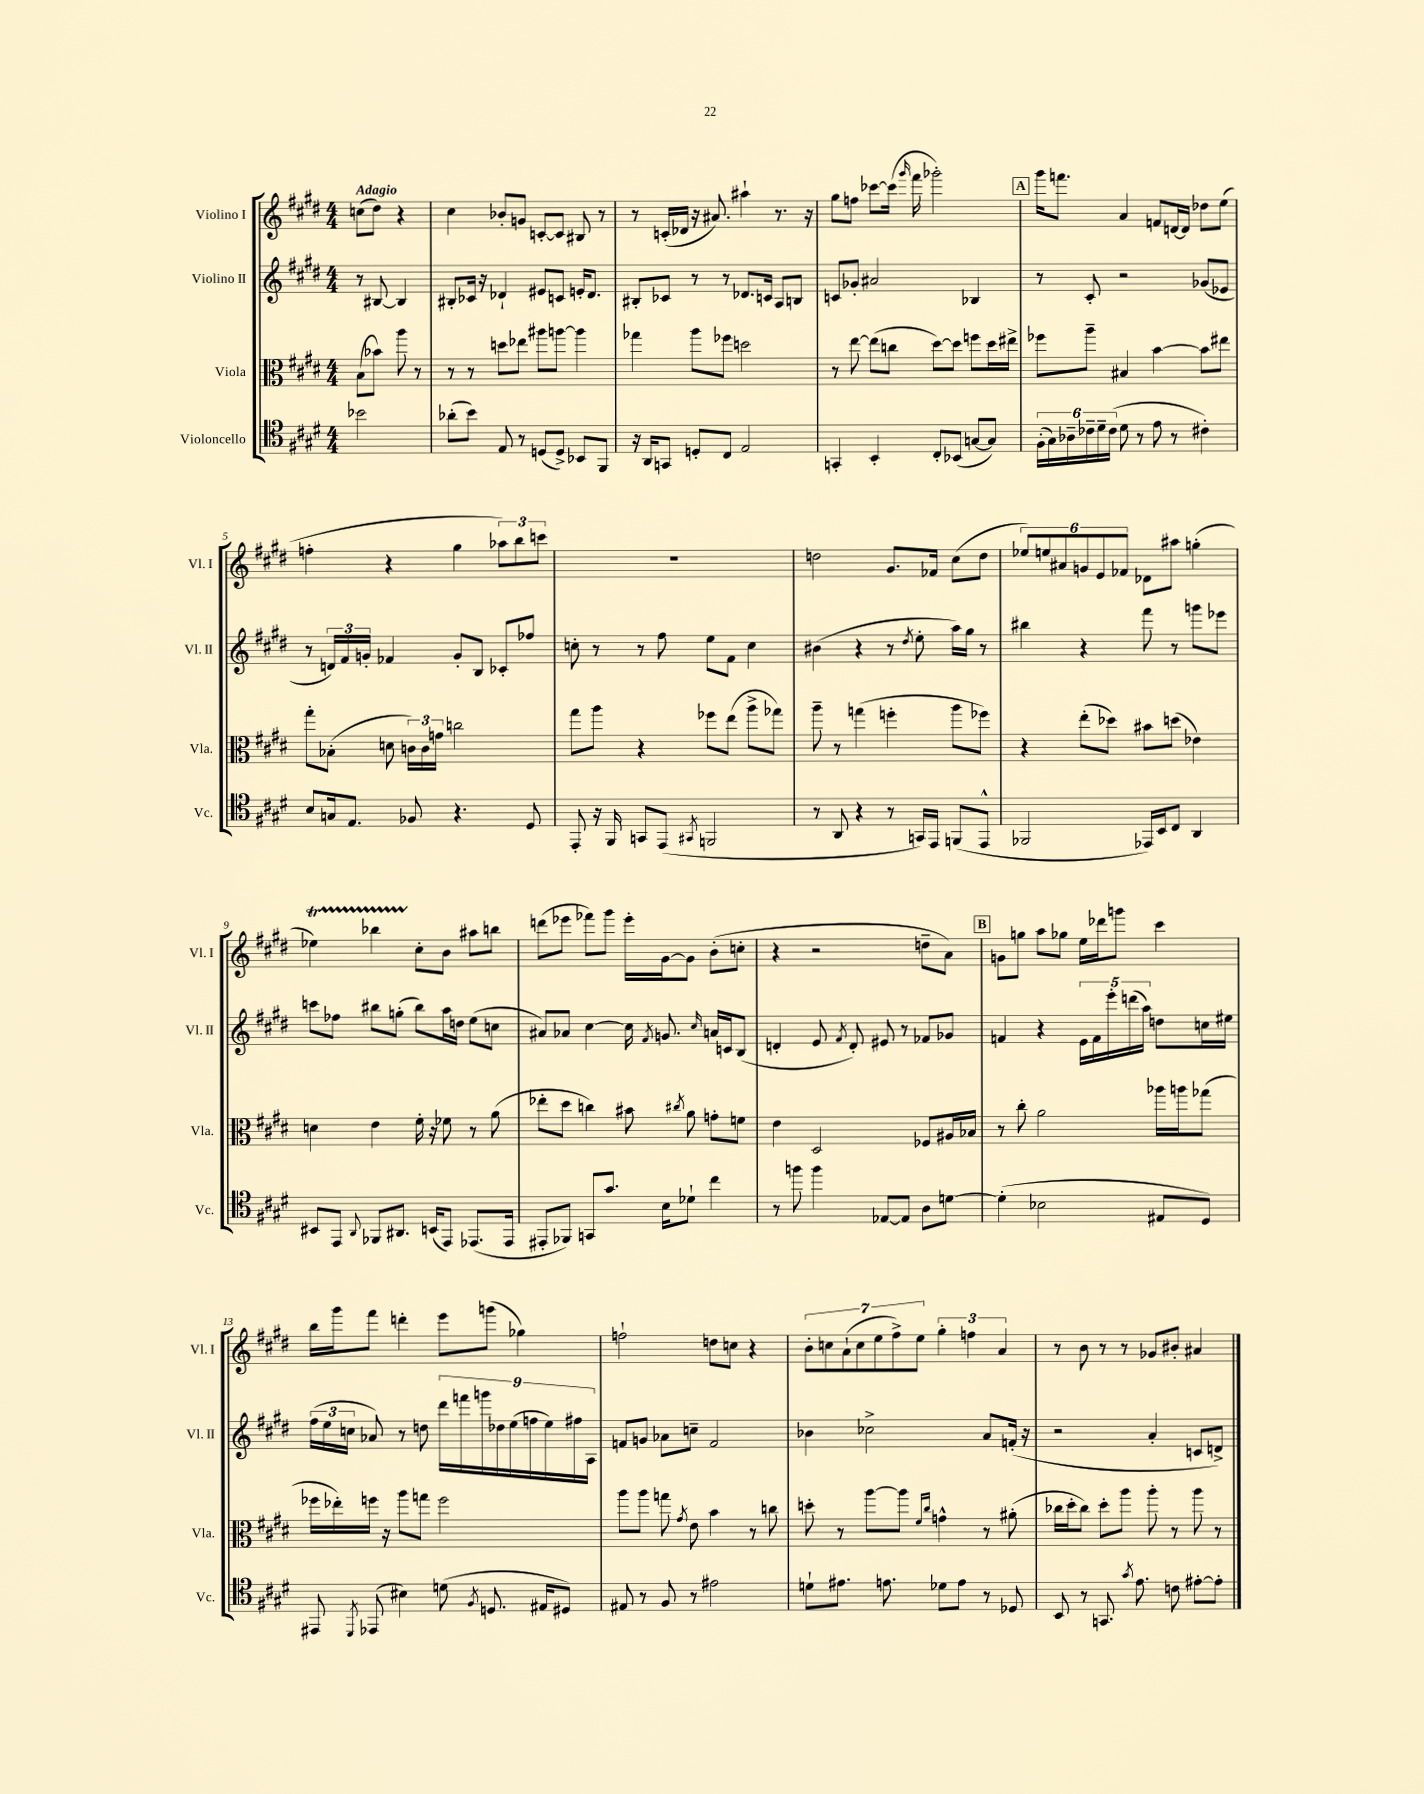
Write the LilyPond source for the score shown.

<<
\new StaffGroup <<
\new Staff = "s0" \with { instrumentName = "Violino I" shortInstrumentName = "Vl. I" } {
    \clef treble \key e \major \numericTimeSignature \time 4/4 \partial 2 \tempo "Adagio"
    \autoBeamOff c''8[( dis''8]) r4 |
    cis''4 bes'8[-. g'8] c'8[~-. c'8] bis8 r8 |
    r8 c'16[-.( des'16] r16 ais'8.) ais''4-! r8. r16 |
    gis''8[ f''8] ces'''8[~ ces'''16]( \grace { gis'''16 } fis'''16 ges'''2-.) |
    \mark \markup { \box "A" } gis'''16[ f'''8.] a'4 f'8[ d'16~ d'16] des''8[ e''8]( |
    f''4-. r4 gis''4 \tuplet 3/2 { aes''8[) b''8 c'''8] } |
    R1 |
    d''2 gis'8.[ fes'16] cis''8[( d''8] |
    \tuplet 6/4 { ees''8[) e''8 ais'8 g'8 e'8 fes'8] } des'8[ ais''8] g''4-.( |
    ees''4\startTrillSpan) bes''4 cis''8[-.\stopTrillSpan b'8] ais''8[ b''8] |
    d'''8[( ees'''8] fes'''8[) gis'''8] ees'''16[-. gis'16~ gis'8] b'8[-.( c''8]-. |
    r4 r2 d''8[-- a'8]) |
    \mark \markup { \box "B" } g'8[ g''8] a''8[ ges''8] e''16[ des'''16 g'''8] cis'''4 |
    b''16[ gis'''16 fis'''8] d'''4-. e'''8[ g'''8]( ges''4) |
    f''2-! d''8[ c''8] r4 |
    \tuplet 7/4 { b'8[-. c''8 a'8-!( c''8 e''8 fis''8->) e''8] } \tuplet 3/2 { gis''4-. f''4 a'4 } |
    r8 b'8 r8 r8 ges'8[ bis'8]-. ais'4 \bar "|." |
}
\new Staff = "s1" \with { instrumentName = "Violino II" shortInstrumentName = "Vl. II" } {
    \clef treble \key e \major \numericTimeSignature \time 4/4 \partial 2
    \autoBeamOff r8 bis8~ bis4 |
    bis8[-. ces'16] r16 des'4-! eis'8[ c'8] e'16[-. des'8.] |
    bis8[-. ces'8] r8 r8 des'8.[ c'16] a8[ b8] |
    c'8[ ges'8]-. ais'2 bes4 |
    \mark \markup { \box "A" } r8 cis'8-. r2 ges'8[( ees'8] |
    r8 \tuplet 3/2 { d'16[) fis'16 g'16]-. } fes'4 g'8[-. b8] ces'8[-. fes''8] |
    c''8-. r8 r8 fis''8 e''8[ fis'8] c''4 |
    bis'4( r4 r8 \acciaccatura { dis''8 } e''8-. a''16[) gis''16] r8 |
    bis''4 r4 fis'''8 r8 g'''8[ ees'''8] |
    c'''8[ fes''8] bis''8[ g''8]-.( bis''8[) a''16 d''16] e''8[( c''8] |
    ais'8[) aes'8] cis''4~ cis''16 \acciaccatura { fis'8 } g'8. \grace { cis''16 } a'16[ c'16 b8]( |
    d'4-. e'8 \acciaccatura { fis'8 } d'8-.) eis'8 r8 fes'8[ ges'8] |
    \mark \markup { \box "B" } f'4 r4 \tuplet 5/4 { e'16[ f'16 e'''16-. d'''16( a''16]) } d''8[ c''16 eis''16] |
    \tuplet 3/2 { fis''16[( e''16 c''16] } aes'8) r8 d''8 \tuplet 9/8 { dis'''16[ f'''16 g'''16 des''16 e''16( f''16 e''16) fis''16 a16] } |
    f'8[ g'8] aes'8[ c''8]-- f'2 |
    bes'4 ces''2-> a'8[ f'16]-.( r16 |
    r2 a'4-. c'8[ d'8]->) \bar "|." |
}
\new Staff = "s2" \with { instrumentName = "Viola" shortInstrumentName = "Vla." } {
    \clef alto \key e \major \numericTimeSignature \time 4/4 \partial 2
    \autoBeamOff b8[( bes'8]) a''8 r8 |
    r8 r8 d''8[ ees''8] ais''8[ a''8]~ a''4 |
    ges''4 a''8[ fes''8] d''2 |
    r8 e''8~ e''8[( c''8] dis''8[~) dis''8] f''8[ dis''16 eis''16]-> |
    \mark \markup { \box "A" } fes''8[ a''8]-- bis4 b'4~ b'8[ eis''8] |
    gis''8[-. bes8]-.( d'8 \tuplet 3/2 { c'16[) c'16 g'16] } c''2 |
    gis''8[ a''8] r4 fes''8[ e''8]( a''8[-> ges''8]) |
    a''8-- r8 g''4( f''4-. a''8[ fes''8]) |
    r4 e''8[-.( des''8]) bis'8[ d''8]( ees'4) |
    d'4 e'4 fis'16-. r16 fes'8 r8 a'8( |
    ees''8[-. dis''8] c''4) bis'8 \acciaccatura { cis''8 } a'8 g'8[-. f'8] |
    e'4 dis2 fes8[ ais16 bes16] |
    \mark \markup { \box "B" } r8 cis''8-. a'2 aes''16[ a''16 ges''8]( |
    fes''16[ ees''16-.) f''16] r16 a''8[ g''8] f''2 |
    a''8[ a''8] g''8 \acciaccatura { gis'8 } e'8 b'4 r8 c''8 |
    d''8-. r8 a''8[~ a''8] \grace { fis'16[ cis''16] } g'4-^ r8 ais'8-.( |
    ces''16[ dis''16-. ces''8]) dis''8[-. a''8] a''8-. r8 a''8 r8 \bar "|." |
}
\new Staff = "s3" \with { instrumentName = "Violoncello" shortInstrumentName = "Vc." } {
    \clef tenor \key e \major \numericTimeSignature \time 4/4 \partial 2
    \autoBeamOff bes'2 |
    aes'8[-.( b'8]) e8 r8 d8[( d8]->) bes,8[ fis,8] |
    r16 a,16[ g,8] d8[-. cis8] e2 |
    g,4-. b,4-. cis8[-. bes,8]( g8[~ g8]) |
    \mark \markup { \box "A" } \tuplet 6/4 { fis16[-.( gis16) aes16-- ces'16-- dis'16-- ces'16]( } dis'8 r8 e'8 r8 cis'4-.) |
    b8[ g16 e8.] fes8 r4. dis8 |
    e,8-. r16 fis,16 g,8[ e,8]( \acciaccatura { gis,8 } f,2 |
    r8 a,8 r4 r8 g,16[) e,16] f,8[( e,8]-^ |
    fes,2 ees,16[) b,16 cis8] a,4 |
    bis,8[ e,8] \appoggiatura { a,8 } fes,8[ ais,8.] b,16[( e,8]) ees,8.[( ees,16] |
    eis,8[-. fes,8]) g,8[ gis'8.] b16[ des'8]-! cis''4 |
    r8 f''8 f''4 ees8[~ ees8] a8[ d'8]~ |
    \mark \markup { \box "B" } d'4-.( bes2 eis8[ dis8]) |
    eis,8 \acciaccatura { dis,8 } ees,8( bis4) d'8( \acciaccatura { fis8 } d8. eis16[ dis8]) |
    eis8 r8 fis8 r8 eis'2 |
    d'8[-! eis'8.] e'8. des'8[ e'8] r8 des8 |
    b,8 r8 g,8. \acciaccatura { gis'8 } e'8. c'8 eis'8[~-. eis'8]-. \bar "|." |
}
>>
>>
